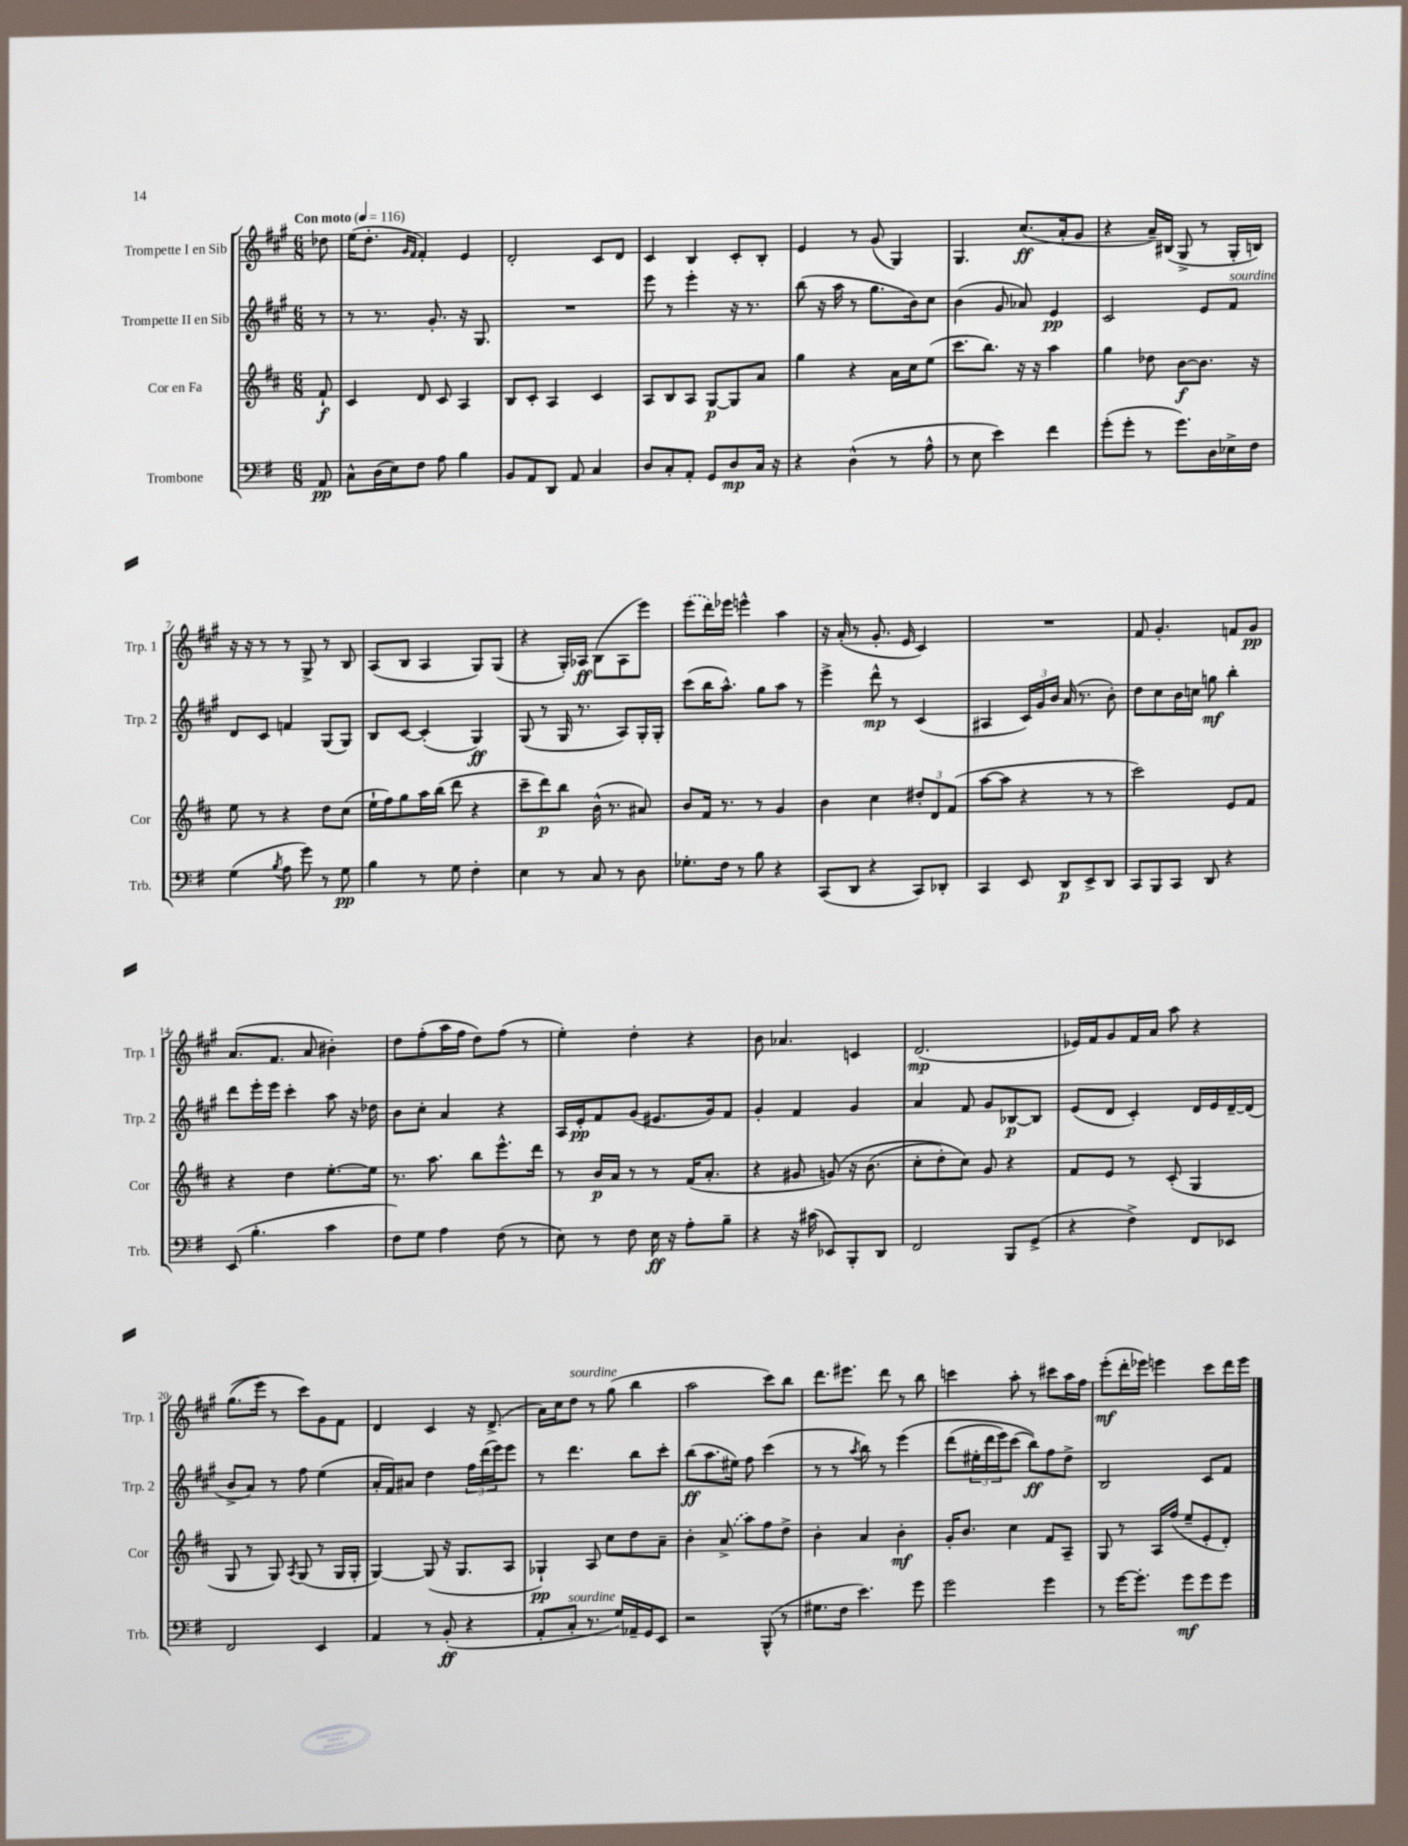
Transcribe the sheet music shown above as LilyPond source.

<<
\new StaffGroup <<
\new Staff = "s0" \with { instrumentName = "Trompette I en Sib" shortInstrumentName = "Trp. 1" } {
    \clef treble \key a \major \numericTimeSignature \time 6/8 \partial 8 \tempo "Con moto" 4 = 116
    des''8 |
    e''16( d''8.-. \grace { gis'16 fis'16 } fis'4-.) e'4 |
    d'2-. cis'8 d'8 |
    cis'4 b4 cis'8-. b8-. |
    e'4 r8 gis'8( gis4) |
    gis4. cis''8.\ff( a'16-. gis'8 |
    r4 a'16--) bis16( gis8-> r8 gis16-. b16) |
    r16 r16 r8 r8 gis8-> r8 b8 |
    a8( b8 a4 gis8) gis8( |
    r4 gis16-.) aes16\ff b8( aes8 e'''8) |
    \once \slurDashed e'''8( d'''16) ees'''16 e'''4-^ a''4 |
    r16 a'16-.( r8 gis'8.-. e'16 cis'4) |
    R2. |
    fis'8 gis'4.-. f'8 gis'8\pp |
    a'8.( fis'8. a'8 bis'4-.) |
    d''8 fis''8-.( a''16 fis''16 d''8) fis''8( r8 |
    e''4-.) d''4-. r4 |
    b'8 aes'4. c'4 |
    d'2.\mp( |
    ees'16) fis'16 gis'8 fis'16 a'16 a''8 r4 |
    gis''8.(\( e'''16) r8 cis'''8\) gis'8 fis'8 |
    d'4 cis'4 r16 d'8.->( |
    a'16) cis''16 d''8^\markup { \italic "sourdine" } r8 gis''8( b''4 |
    a''2 cis'''8) b''8 |
    d'''8. eis'''8. d'''8 r8 b''8 |
    c'''4 a''8-. r8 cis'''8 a''16 fis''16 |
    e'''8-.\mf( d'''16-. ees'''16) e'''4 cis'''8 d'''16 e'''16 \bar "|." |
}
\new Staff = "s1" \with { instrumentName = "Trompette II en Sib" shortInstrumentName = "Trp. 2" } {
    \clef treble \key a \major \numericTimeSignature \time 6/8 \partial 8
    r8 |
    r8 r8. gis'8.-. r16 gis8. |
    R2. |
    e'''8 r8 e'''4-. r16 r8. |
    b''8( r16 a''16 r8 gis''8. b'16) cis''8 |
    b'4( gis'8 aes'8) e'4\pp |
    cis'2 e'8 fis'8^\markup { \italic "sourdine" } |
    d'8 cis'8 f'4 gis8( gis8) |
    b8 cis'8~ cis'4-.( gis4\ff) |
    gis8( r8 gis16 r8. a8) gis16-. gis16-. |
    cis'''8( b''16 a''8.-^) gis''8 a''8 r8 |
    e'''4-> d'''8-^\mp r8 cis'4( |
    ais4 \tuplet 3/2 { cis'16) gis'16 b'16 } a'16( r8. b'8-.) |
    d''8 cis''8 b'16 c''16 g''8\mf b''4-. |
    d'''8 e'''16-. e'''16 cis'''4-. a''8 r16 des''16 |
    b'8 cis''8-. a'4 r4 |
    a16 e'16-.\pp fis'8 gis'8( eis'8. gis'16) fis'8 |
    gis'4-. fis'4 gis'4 |
    a'4 fis'8 gis'8 bes8~\p bes8 |
    e'8( d'8 cis'4-.) d'16 e'16 d'16~-- d'16( |
    b'8-> a'8) r8 fis''8 e''4( |
    a'16-. fis'16) ais'8 d''4 \tuplet 3/2 { fis''16 d'''16( e'''16) } e'''8 |
    r8 d'''4. b''8 cis'''8-. |
    b''8\ff( a''8. eis''16) fis''8 cis'''4( |
    r8 r8 \acciaccatura { a''8 } b''8) r8 e'''4\( |
    d'''8( \tuplet 3/2 { eis''16-. d'''16 e'''16) } cis'''8( b''8\ff)\) fis''8 d''8-> |
    b2 cis'8 fis'8 \bar "|." |
}
\new Staff = "s2" \with { instrumentName = "Cor en Fa" shortInstrumentName = "Cor" } {
    \clef treble \key d \major \numericTimeSignature \time 6/8 \partial 8
    fis'8-!\f |
    cis'4 d'8 cis'8 a4 |
    b8 cis'8-. a4 cis'4 |
    a8 b8 a8 g8~\p g8 a'8 |
    g''4 r4 a'16 cis''16 e''8( |
    cis'''8. b''8.) r16 r16 a''4 |
    g''4 des''8 b'8~\f b'8. r16 |
    e''8 r8 r4 d''8 cis''8( |
    e''16-! fis''16) g''8 a''16 b''16( d'''8 r4 |
    cis'''8-- d'''8\p) b''8 b'16-^( r8. ais'8) |
    b'8 fis'16 r8. r8 g'4 |
    b'4 cis''4 \tuplet 3/2 { dis''8-. d'8 fis'8( } |
    a''8~ a''8 r4 r8 r8 |
    cis'''2) e'8 fis'8 |
    r4 d''4 e''8.~-. e''16 |
    r8. a''8. b''8 e'''8.-^ d'''16 |
    r8 b'16\p a'16 r8 r8 fis'16( a'8.-. |
    r4 gis'8 g'8)\( r16 b'8.( |
    cis''8-. d''8-.) cis''8\) g'8 r4 |
    fis'8 e'8 r8 cis'8-.( g4 |
    g8 r8 g8) \acciaccatura { a8 } g8( r8 g16 g16-. |
    g4~) g8( r16 g8. a8 |
    ges4-!\pp) a8 cis''8 d''8 a'8-- |
    b'4-. \once \slurDashed a'8->( a''8) fis''8 d''8-> |
    b'4-. a'4 b'4-.\mf |
    g'16-. b'8. cis''4 fis'8 a8-- |
    g8 r8 a16 fis''16( e''8-- e'8-. d'8-.) \bar "|." |
}
\new Staff = "s3" \with { instrumentName = "Trombone" shortInstrumentName = "Trb." } {
    \clef bass \key g \major \numericTimeSignature \time 6/8 \partial 8
    a,8\pp |
    c8-^ d16( e16) fis8 a8 b4 |
    b,8 a,8 d,8 a,8 c4 |
    d8 c8-. a,8-. g,8 d8\mp c16 r16 |
    r4 d4-^( r8 a8-^ |
    r8 e8 e'4) fis'4 |
    g'8-.( g'8-. r8 g'8.) d16 ees16-> fis16 |
    g4( \acciaccatura { b8 } a8 g'8) r8 g8\pp |
    b4 r8 g8 fis4-. |
    e4 r8 c8 r8 d8 |
    ges8.-. fis16 r8 b8 r4 |
    c,8( d,8 r4 c,8) des,8-. |
    c,4 e,8 d,8\p e,8-> d,8 |
    c,8 b,,8 c,8 d,8 r4 |
    e,8( b4.-. c'4 |
    fis8) g8 a4 fis8( r8 |
    e8) r8 fis8 e16\ff r16 a8-. b8-- |
    r4 r16 cis'16( ees,8) b,,8-. d,8 |
    fis,2 b,,8 g,8->( |
    r4 fis4->) fis,8 ees,8 |
    fis,2 e,4 |
    a,4 r8 b,8-.\ff( r4 |
    a,8-. c8-.^\markup { \italic "sourdine" } r8. g16) aes,16-- g,16 e,8 |
    r2 b,,8-^( r8 |
    gis8. fis16 e'4.) g'8 |
    g'2 g'4 |
    r8 g'16~ g'8.-. g'8\mf g'8 g'8 \bar "|." |
}
>>
>>
